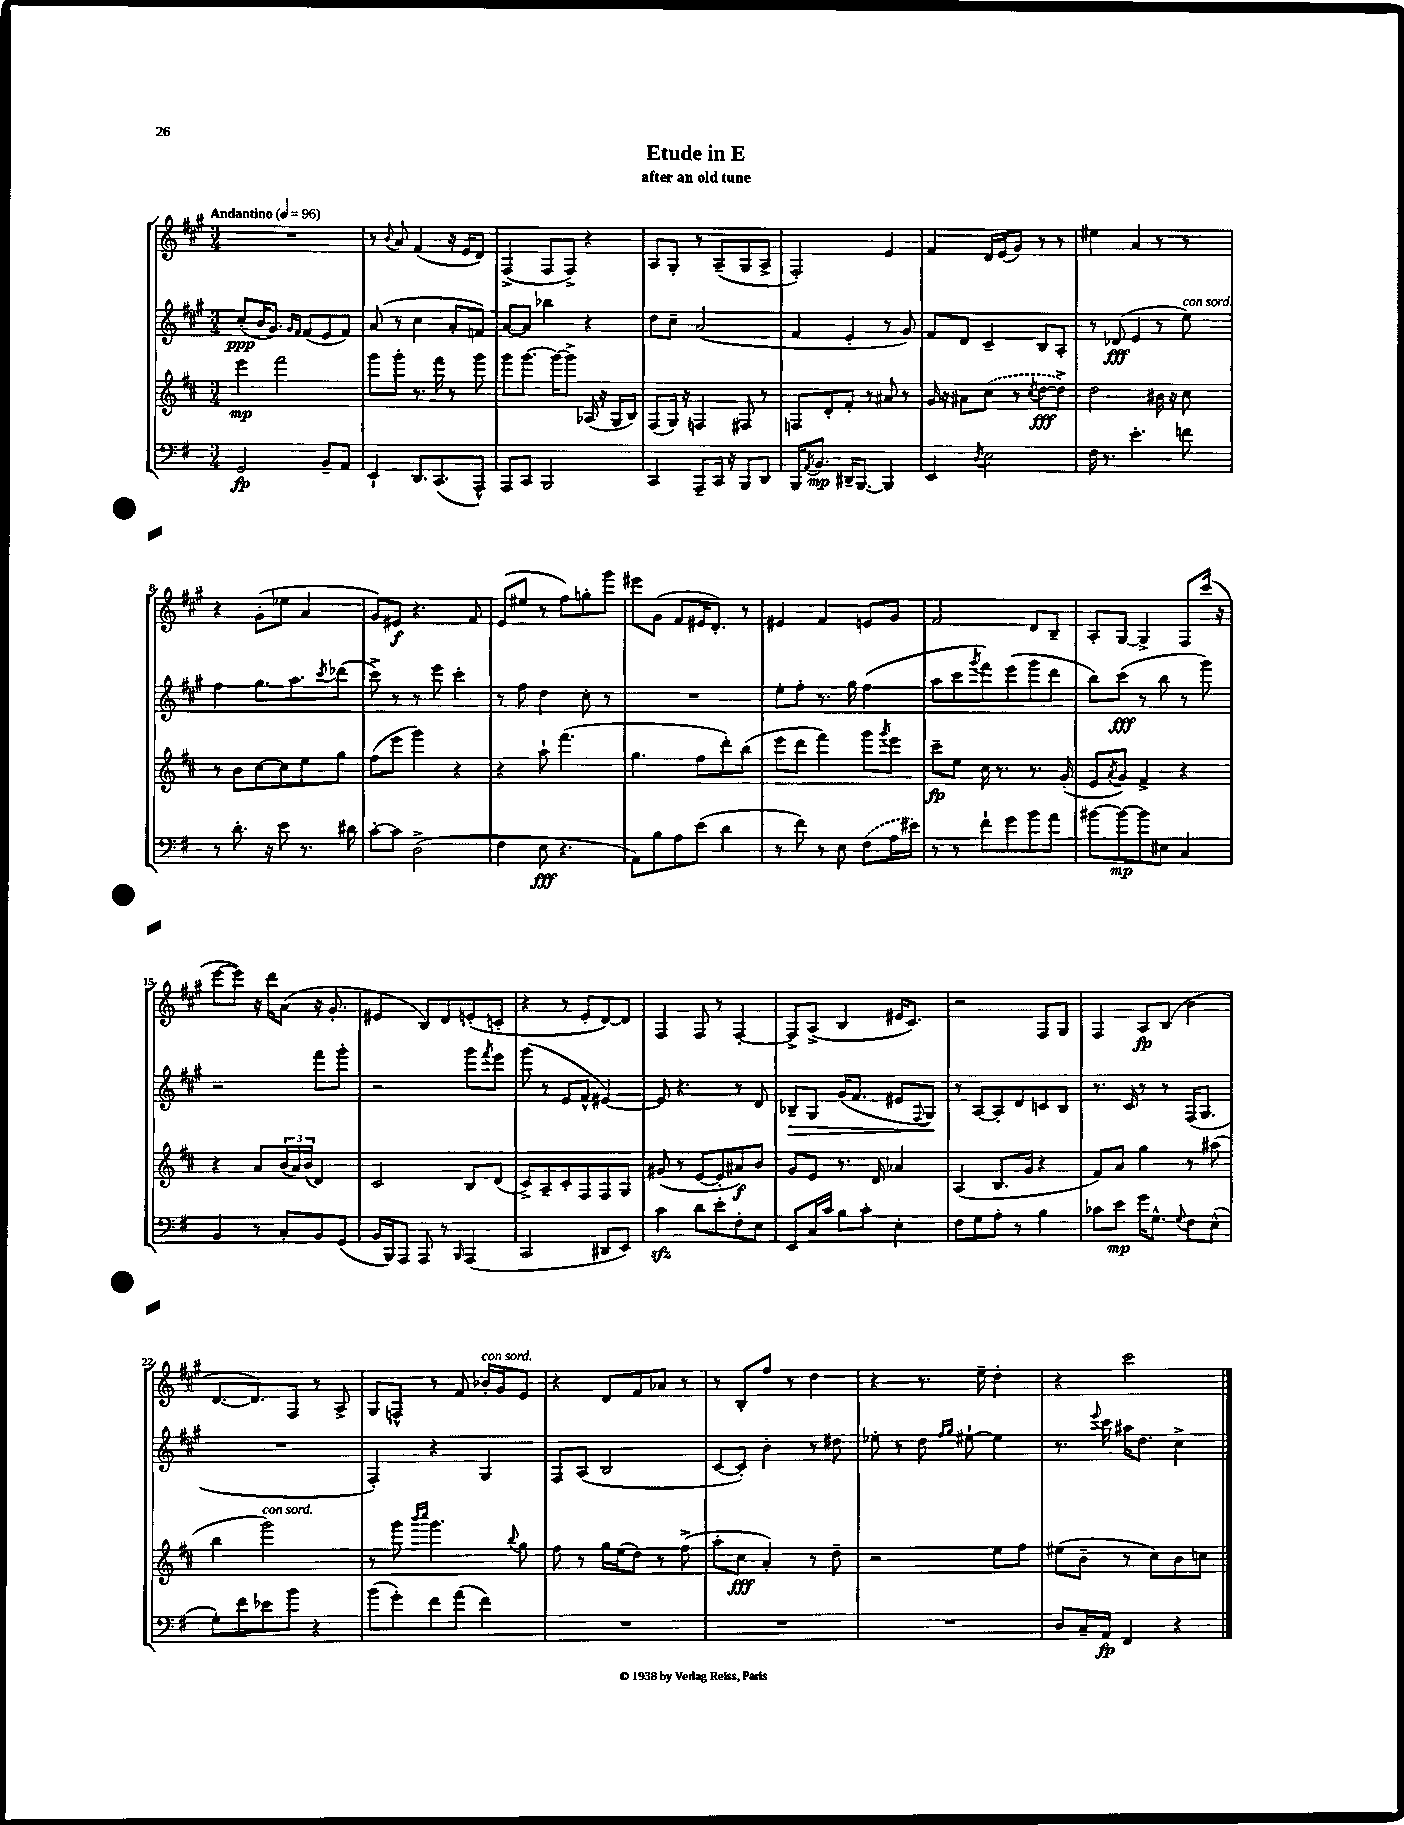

**kern	**dynam	**kern	**dynam	**kern	**dynam	**kern	**dynam
*part4	*part4	*part3	*part3	*part2	*part2	*part1	*part1
*staff4	*staff4	*staff3	*staff3	*staff2	*staff2	*staff1	*staff1
*clefF4	*	*clefG2	*	*clefG2	*	*clefG2	*
*k[f#]	*	*k[f#c#]	*	*k[f#c#g#]	*	*k[f#c#g#]	*
*M3/4	*	*M3/4	*	*M3/4	*	*M3/4	*
*MM96	*	*MM96	*	*MM96	*	*MM96	*
=1	=1	=1	=1	=1	=1	=1	=1
!	!	!	!	!	!	!LO:TX:a:B:t=Andantino	!
2GG/	fp	4eee\	mp	(8cc#'/L	ppp	2.r	.
.	.	.	.	16b/K	.	.	.
.	.	.	.	8.g#/J)	.	.	.
.	.	2fff#\	.	.	.	.	.
.	.	.	.	16qqg#/LL	.	.	.
.	.	.	.	16qqf#/JJ	.	.	.
.	.	.	.	(8f#/L	.	.	.
8BB~/L	.	.	.	8e/	.	.	.
8AA/J	.	.	.	8f#/J)	.	.	.
=2	=2	=2	=2	=2	=2	=2	=2
4EE`/	.	8ggg\L	.	(8a/	.	8r	.
.	.	.	.	.	.	8qqb/	.
.	.	8ggg'\J	.	8r	.	8a/	.
8.DD/L	.	8.r	.	4cc#\	.	(4f#/	.
(8.CC/	.	16fff#\	.	.	.	.	.
.	.	8r	.	8a'/L	.	16r	.
.	.	.	.	.	.	16e/KL	.
8AAA^^/J)	.	8ggg\	.	8fn/J)	.	8d/J)	.
=3	=3	=3	=3	=3	=3	=3	=3
8AAA/L	.	8ggg\L	.	[8a/L	.	(4F#^/	.
8CC/J	.	[8.ggg\J	.	8a/J]	.	.	.
2BBB/	.	.	.	4bb-X\	.	8F#/L	.
.	.	16ggg\KL_	.	.	.	.	.
.	.	8ggg^\J]	.	.	.	8F#^/J)	.
.	.	(16A-X/	.	4r	.	4r	.
.	.	16r	.	.	.	.	.
.	.	16G/LL	.	.	.	.	.
.	.	16B/JJ)	.	.	.	.	.
=4	=4	=4	=4	=4	=4	=4	=4
4CC/	.	(8F#/L	.	8dd\L	.	8A/L	.
.	.	16G/Jk)	.	8cc#~\J	.	8G#'/J	.
.	.	16r	.	.	.	.	.
8AAA~/L	.	4Fn/	.	(2a/	.	8r	.
16CC/Jk	.	.	.	.	.	(8A~/L	.
16r	.	.	.	.	.	.	.
8BBB/L	.	8F#X/	.	.	.	8G#/	.
8DD/J	.	8r	.	.	.	8A^/J	.
=5	=5	=5	=5	=5	=5	=5	=5
16BBB/KL	.	8Fn/L	.	4f#/	.	2F#'/)	.
8qAA/	.	.	.	.	.	.	.
8.BB/J	mp	.	.	.	.	.	.
.	.	8d'/	.	.	.	.	.
16DD#X~/KL	.	8f#'/J	.	4e'/	.	.	.
[8.BBB/J	.	.	.	.	.	.	.
.	.	8r	.	.	.	.	.
4BBB/]	.	8a#X/	.	8r	.	4e/	.
.	.	8r	.	8g#/)	.	.	.
=6	=6	=6	=6	=6	=6	=6	=6
4EE/	.	16g/	.	8f#/L	.	4f#/	.
.	.	16r	.	.	.	.	.
.	.	8a#X\L	.	8d/J	.	.	.
8qD/	.	.	.	.	.	.	.
2E\	.	(8cc#\J	.	4c#~/	.	16d/LL	.
.	.	.	.	.	.	(16e/J	.
.	.	8r	.	.	.	8g#/J)	.
.	.	8qcc#/	.	.	.	.	.
.	.	[8dd\L	fff	8B/L	.	8r	.
.	.	8dd^\J])	.	8A'/J	.	8r	.
=7	=7	=7	=7	=7	=7	=7	=7
16F#\	.	2dd\	.	8r	.	4ee#X\	.
8.r	.	.	.	.	.	.	.
.	.	.	.	(8d-X/	fff	.	.
4.e'\	.	.	.	4e/	.	4a/	.
.	.	16b#X\	.	8r	.	8r	.
.	.	16r	.	.	.	.	.
!	!	!	!	!LO:TX:a:i:t=con sord.	!	!	!
8fn\	.	8cc#\	.	8ee\)	.	8r	.
!!LO:LB:g=z
=8	=8	=8	=8	=8	=8	=8	=8
8r	.	8r	.	4ff#\	.	4r	.
8.d'\	.	8b\L	.	.	.	.	.
.	.	[8cc#\	.	8.gg#\L	.	(8g#'\L	.
16r	.	.	.	.	.	.	.
8e\	.	8cc#\]	.	.	.	8ee-X\J	.
.	.	.	.	8.aa\	.	.	.
8.r	.	8ee\	.	.	.	4a/	.
.	.	.	.	8qccc#/	.	.	.
.	.	8gg\J	.	(8ddd-X\J	.	.	.
16d#X\	.	.	.	.	.	.	.
=9	=9	=9	=9	=9	=9	=9	=9
[8c'\L	.	(8ff#\L	.	8ccc#^\)	.	8g#/L)	.
8c\J]	.	8eee\J	.	8r	.	8e#X/J	f
(2D^\	.	4ggg\)	.	8r	.	4.r	.
.	.	.	.	8eee\	.	.	.
.	.	4r	.	4ccc#'\	.	.	.
.	.	.	.	.	.	8f#/	.
=10	=10	=10	=10	=10	=10	=10	=10
4F#\	.	4r	.	8r	.	(8e/L	.
.	.	.	.	8ff#\	.	8ee#X/J	.
8E\	fff	8aa`\	.	4dd\	.	8r	.
4.r	.	(4.fff#\	.	.	.	8ff#\L)	.
.	.	.	.	8cc#'\	.	8ggn'\	.
.	.	.	.	8r	.	8ggg#\J	.
=11	=11	=11	=11	=11	=11	=11	=11
8AA\L)	.	4.gg\	.	2.r	.	8eee#X\L	.
8B\	.	.	.	.	.	(8g#\J	.
8A\	.	.	.	.	.	8f#/L	.
(8e\J	.	8ff#\L	.	.	.	16e#X/K	.
.	.	.	.	.	.	8.d'/J)	.
4d\	.	8ddd'\)	.	.	.	.	.
.	.	(8bb\J	.	.	.	8r	.
=12	=12	=12	=12	=12	=12	=12	=12
8r	.	8eee\L	.	8ee'\L	.	4e#X/	.
8f#\)	.	8ddd\J	.	8ff#'\J	.	.	.
8r	.	4fff#\)	.	8.r	.	4f#/	.
8E\	.	.	.	.	.	.	.
.	.	.	.	16gg#\	.	.	.
(8F#\L	.	8ggg\L	.	(4ff#\	.	8en/L	.
.	.	8qggg/	.	.	.	.	.
16A\L	.	8eee\J	.	.	.	8g#/J	.
16e#X\JJ)	.	.	.	.	.	.	.
=13	=13	=13	=13	=13	=13	=13	=13
8r	.	8ccc#~\L	fp	8aa\L	.	2f#/	.
8r	.	8ee\J	.	8ccc#\	.	.	.
.	.	.	.	8qggg#/	.	.	.
8f#`\L	.	16cc#\	.	8fff#\)	.	.	.
.	.	8.r	.	.	.	.	.
8g\	.	.	.	(8eee\	.	.	.
8b\	.	8.r	.	8ggg#\	.	8d/L	.
8a\J	.	.	.	8ddd\J	.	8B~/J	.
.	.	(16g'/	.	.	.	.	.
=14	=14	=14	=14	=14	=14	=14	=14
[8b#X\L	.	8e/L	.	8bb\L)	.	8A'/L	.
.	.	8qa/	.	.	.	.	.
8b#\_	mp	8g/J)	.	(8ccc#\J	fff	[8G#/J	.
8b#\]	.	4f#^/	.	8r	.	4G#^/]	.
8E#X\J	.	.	.	8bb\	.	.	.
4C/	.	4r	.	8r	.	8F#/L	.
.	.	.	.	8ggg#\)	.	(16ccc#/Jk	.
.	.	.	.	.	.	16r	.
!!LO:LB:g=z
=15	=15	=15	=15	=15	=15	=15	=15
4BB/	.	4r	.	2r	.	[8eee\L	.
.	.	.	.	.	.	8eee\J])	.
8r	.	8a/L	.	.	.	16r	.
.	.	.	.	.	.	16ddd\KL	.
8C'/L	.	(24b/L	.	.	.	(8a\J	.
.	.	24a/)	.	.	.	.	.
.	.	(24b/JJ	.	.	.	.	.
8BB/	.	4d/)	.	8fff#\L	.	16r	.
.	.	.	.	.	.	8.g#'/	.
(8GG/J	.	.	.	8ggg#'\J	.	.	.
=16	=16	=16	=16	=16	=16	=16	=16
16BB/LL	.	2c#/	.	2r	.	4e#X/	.
16BBB/J)	.	.	.	.	.	.	.
8AAA/J	.	.	.	.	.	.	.
8AAA/	.	.	.	.	.	8B/L)	.
8r	.	.	.	.	.	8d/	.
16qqBBB/	.	.	.	.	.	.	.
(4AAA/	.	8B/L	.	8ggg#\L	.	(8en'/	.
.	.	.	.	8qfff#/	.	.	.
.	.	(8d/J	.	8eee\J	.	8cn'/J	.
=17	=17	=17	=17	=17	=17	=17	=17
2CC/	.	8c#^/L)	.	(8ggg#\	.	4r	.
.	.	8A~/	.	8r	.	.	.
.	.	8c#'/	.	8e/L	.	8r	.
.	.	8F#/	.	8f#^^/J	.	8e'/L	.
8DD#X/L	.	8F#/	.	[4e#X/)	.	[8d/)	.
8EE/J)	.	8G/J	.	.	.	8d/J]	.
=18	=18	=18	=18	=18	=18	=18	=18
4czz\	.	(8g#X/	.	8e#/]	.	4F#/	.
.	.	8r	.	4.r	.	.	.
8d\L	.	[8e/L	.	.	.	8F#/	.
8e'\	.	8e'/]	.	.	.	8r	.
8F#'\	.	8a#X/)	f	8r	.	[4F#'/	.
8E\J	.	8b/J	.	8d/	.	.	.
=19	=19	=19	=19	=19	=19	=19	=19
!	!	!	!	!	!LO:HP:b	!	!
8EE/L	.	8g/L	.	8B-X~/L	>	8F#^/L]	.
16C/L	.	8e/J	.	8G#/J	.	(8A^/J	.
16c/JJ	.	.	.	.	.	.	.
8B\L	.	8.r	.	(16g#/KL	.	4B/	.
.	.	.	.	8.f#/J	.	.	.
8c'\J	.	.	.	.	.	.	.
.	.	16d/	.	.	.	.	.
4E'\	.	4a-X/	.	8e#X/L	.	16e#X/KL	.
.	.	.	.	.	.	8.c#/J)	.
.	.	.	.	8qqF#/	.	.	.
.	.	.	.	8G#/J)	.	.	.
.	.	.	.	.	]	.	.
=20	=20	=20	=20	=20	=20	=20	=20
8F#\L	.	(4A/	.	8r	.	2r	.
8G\	.	.	.	[8A/L	.	.	.
8A'\J	.	8.B/L	.	8A'/]	.	.	.
8r	.	.	.	8d/	.	.	.
.	.	16g/Jk	.	.	.	.	.
4B\	.	4r	.	8cn/	.	8F#/L	.
.	.	.	.	8B/J	.	8G#/J	.
=21	=21	=21	=21	=21	=21	=21	=21
8c-X\L	.	8f#/L)	.	8.r	.	4F#/	.
8e\J	mp	8a/J	.	.	.	.	.
.	.	.	.	16c#/	.	.	.
16g\KL	.	4gg\	.	8r	.	8A/L	fp
8.G^^\J	.	.	.	.	.	.	.
.	.	.	.	8r	.	(8B/J	.
8qqG/	.	.	.	.	.	.	.
8F#\L	.	8r	.	(16F#/KL	.	4b\	.
.	.	.	.	8.G#/J	.	.	.
(8E^^\J	.	(8aa#X\	.	.	.	.	.
!!LO:LB:g=z
=22	=22	=22	=22	=22	=22	=22	=22
8G'\L)	.	4bb\	.	2.r	.	[8.d/L	.
8f#\	.	.	.	.	.	.	.
.	.	.	.	.	.	8.d/])	.
!	!	!LO:TX:a:i:t=con sord.	!	!	!	!	!
8e-X\	.	2ggg\)	.	.	.	.	.
8b\J	.	.	.	.	.	8F#/J	.
4r	.	.	.	.	.	8r	.
.	.	.	.	.	.	8A^/	.
=23	=23	=23	=23	=23	=23	=23	=23
(8b\L	.	8r	.	4F#'/)	.	8G#/L	.
8g'\)	.	8ggg\	.	.	.	8Fn^^/J	.
.	.	16qqbbb/LL	.	.	.	.	.
.	.	16qqcccc#/JJ	.	.	.	.	.
8f#\	.	4.ggg\	.	4r	.	8r	.
(8a\J	.	.	.	.	.	8f#/	.
!	!	!	!	!	!	!LO:TX:a:i:t=con sord.	!
4f#\)	.	.	.	4G#/	.	16b-X'/LL	.
.	.	.	.	.	.	16g#/J	.
.	.	8qqbb/	.	.	.	.	.
.	.	8gg\	.	.	.	8e/J	.
=24	=24	=24	=24	=24	=24	=24	=24
2.r	.	8ff#\	.	8F#/L	.	4r	.
.	.	8r	.	(8A/J	.	.	.
.	.	16gg\LL	.	2B/	.	8d/L	.
.	.	(16ee\J	.	.	.	.	.
.	.	8dd\J)	.	.	.	8f#/	.
.	.	8r	.	.	.	8a-X/J	.
.	.	(8ff#^\	.	.	.	8r	.
=25	=25	=25	=25	=25	=25	=25	=25
2.r	.	8aa'\L	.	[8c#/L	.	8r	.
.	.	8cc#\J	fff	8c#'/J])	.	8B'/L	.
.	.	4a'/)	.	4b'\	.	8ff#/J	.
.	.	.	.	.	.	8r	.
.	.	8r	.	8r	.	4dd\	.
.	.	8dd~\	.	8dd#X\	.	.	.
=26	=26	=26	=26	=26	=26	=26	=26
2.r	.	2r	.	8ee-X'\	.	4r	.
.	.	.	.	8r	.	.	.
.	.	.	.	8dd\	.	8.r	.
.	.	.	.	16qqff#/LL	.	.	.
.	.	.	.	16qqgg#/JJ	.	.	.
.	.	.	.	[8ee#X`\	.	.	.
.	.	.	.	.	.	16ee~\	.
.	.	8ee\L	.	4ee#\]	.	4dd'\	.
.	.	8ff#\J	.	.	.	.	.
=27	=27	=27	=27	=27	=27	=27	=27
8D/L	.	(8ee#X\L	.	8.r	.	4r	.
16C~/L	.	8b~\J	.	.	.	.	.
.	.	.	.	8qqeee/	.	.	.
16AA/JJ	fp	.	.	16ccc#\	.	.	.
4FF#/	.	8r	.	16aa#X\KL	.	2ccc#\	.
.	.	.	.	8.dd\J	.	.	.
.	.	8cc#\L)	.	.	.	.	.
4r	.	8b\	.	4cc#^\	.	.	.
.	.	8ccn\J	.	.	.	.	.
==	==	==	==	==	==	==	==
*-	*-	*-	*-	*-	*-	*-	*-
